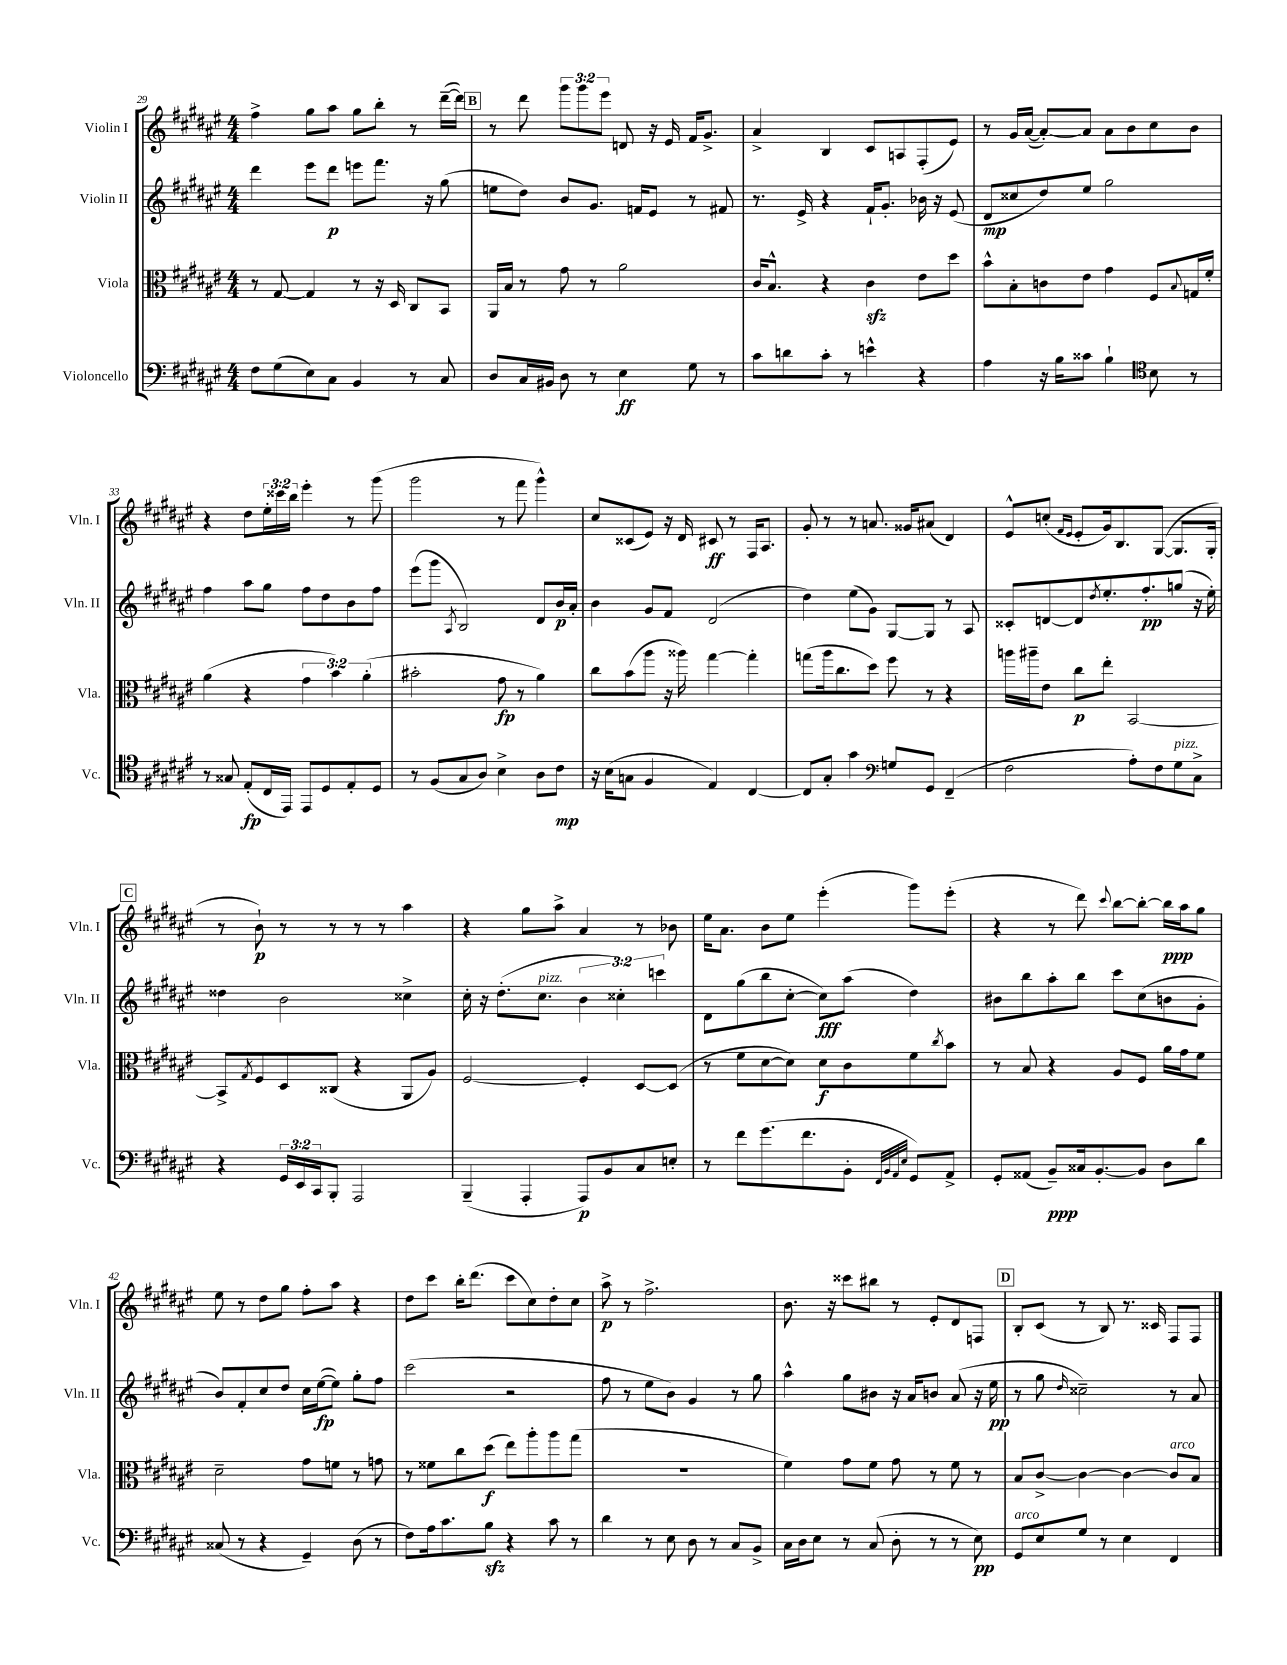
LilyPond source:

<<
\new StaffGroup <<
\new Staff = "s0" \with { instrumentName = "Violin I" shortInstrumentName = "Vln. I" } {
    \clef treble \key fis \major \numericTimeSignature \time 4/4 \override Staff.TupletNumber.text = #tuplet-number::calc-fraction-text
    fis''4-> gis''8 ais''8 gis''8 b''8-. r8 dis'''16~--( dis'''16) |
    \mark \markup { \box "B" } r8 dis'''8 \tuplet 3/2 { gis'''8 gis'''8 eis'''8 } d'8 r16 eis'16 fis'16 gis'8.-> |
    ais'4-> b4 cis'8 a8 fis8-.( eis'8) |
    r8 gis'16 ais'16~( ais'8~-.) ais'8 ais'8 b'8 cis''8 b'8 |
    r4 dis''8 \tuplet 3/2 { eis''16-. cisis'''16 b''16 } eis'''4-. r8 gis'''8( |
    gis'''2 r8 fis'''8 gis'''4-^) |
    cis''8 cisis'8( eis'8) r16 dis'16 cis'8\ff r8 fis16 ais8. |
    gis'8-. r8 r8 a'8. gisis'16 ais'8( dis'4) |
    eis'8-^ c''8-.( \grace { fis'16 eis'16 } eis'8-. gis'16) b8. gis8~( gis8. gis16-. |
    \mark \markup { \box "C" } r8 b'8-!\p) r8 r8 r8 r8 ais''4 |
    r4 gis''8 ais''8-> ais'4 r8 bes'8 |
    eis''16 ais'8. b'8 eis''8 eis'''4-.( gis'''8) eis'''8-.( |
    r4 r8 dis'''8) \appoggiatura { cis'''8 } b''8~ b''8~-. b''16\ppp ais''16 gis''8 |
    eis''8 r8 dis''8 gis''8 fis''8-. ais''8 r4 |
    dis''8 cis'''8 b''16-. dis'''8.( cis'''8 cis''8) dis''8-. cis''8 |
    ais''8->\p r8 fis''2.-> |
    b'8. r16 cisis'''8 bis''8 r8 eis'8-. dis'8 f8 |
    \mark \markup { \box "D" } b8-. cis'8( r8 b8) r8. cisis'16 fis8 fis8 \bar "|." |
}
\new Staff = "s1" \with { instrumentName = "Violin II" shortInstrumentName = "Vln. II" } {
    \clef treble \key fis \major \numericTimeSignature \time 4/4 \override Staff.TupletNumber.text = #tuplet-number::calc-fraction-text
    dis'''4 eis'''8 dis'''8\p e'''8 fis'''8. r16 gis''8( |
    \mark \markup { \box "B" } e''8 dis''8) b'8 gis'8. f'16 eis'8 r8 fis'8 |
    r8. eis'16-> r4 fis'16-! gis'8.-. bes'16 r16 eis'8( |
    dis'8\mp cisis''8 dis''8) eis''8 gis''2 |
    fis''4 ais''8 gis''8 fis''8 dis''8 b'8 fis''8 |
    eis'''8( gis'''8 \acciaccatura { ais8 } b2) dis'8 b'16\p ais'16-. |
    b'4 gis'8 fis'8 dis'2( |
    dis''4) eis''8( gis'8) gis8~ gis8 r8 ais8 |
    cisis'8-. d'8~ d'8 \acciaccatura { dis''8 } eis''8.-. fis''8.-.\pp g''8( r16 eis''16-.) |
    \mark \markup { \box "C" } disis''4 b'2 cisis''4-> |
    cis''16-. r16 dis''8.-.( cis''8.^\markup { \italic "pizz." } \tuplet 3/2 { b'4 cisis''4-.) c'''4 } |
    dis'8 gis''8( b''8 cis''8~-. cis''8\fff) ais''8( dis''4) |
    bis'8 b''8 ais''8-. b''8 cis'''8 cis''8( b'8 gis'8-. |
    b'8) fis'8-. cis''8 dis''8 cis''16 eis''16~\fp( eis''8) gis''8-. fis''8 |
    cis'''2( r2 |
    fis''8 r8 eis''8 b'8) gis'4 r8 gis''8 |
    ais''4-^ gis''8 bis'8 r16 ais'16 b'8 ais'8( r16 eis''16\pp |
    \mark \markup { \box "D" } r8 gis''8 \grace { dis''16 } cisis''2--) r8 ais'8 \bar "|." |
}
\new Staff = "s2" \with { instrumentName = "Viola" shortInstrumentName = "Vla." } {
    \clef alto \key fis \major \numericTimeSignature \time 4/4 \override Staff.TupletNumber.text = #tuplet-number::calc-fraction-text
    r8 gis8~ gis4 r8 r16 dis16 cis8 b,8 |
    \mark \markup { \box "B" } ais,16 b16 r8 gis'8 r8 ais'2 |
    cis'16 b8.-^ r4 cis'4\sfz eis'8 dis''8 |
    b'8-^ b8-. c'8 eis'8 gis'4 fis8 \appoggiatura { b8 } g16 fis'16-. |
    ais'4( r4 \tuplet 3/2 { gis'4 b'4) ais'4-.( } |
    bis'2-. gis'8\fp r8 ais'4) |
    cis''8 b'8( ais''8 r16 aisis''16) gis''4~ gis''4-. |
    g''8( ais''16 cis''8. dis''8) fis''8 r8 r4 |
    a''16 ais''16-- eis'8 cis''8\p eis''8-. b,2~ |
    \mark \markup { \box "C" } b,8-> \acciaccatura { gis8 } fis8 dis8 cisis8( r4 ais,8 ais8) |
    fis2~ fis4-. dis8~ dis8( |
    r8 fis'8 dis'8~ dis'8) dis'8\f cis'8 fis'8 \acciaccatura { cis''8 } b'8 |
    r8 b8 r4 ais8 fis8 ais'16 gis'16 fis'8 |
    dis'2-- gis'8 f'8 r8 g'8 |
    r8 fisis'8 cis''8 dis''8\f( eis''8) ais''8-. ais''8 gis''8( |
    R1 |
    fis'4) gis'8 fis'8 gis'8 r8 fis'8 r8 |
    \mark \markup { \box "D" } b8 cis'8~-> cis'4~ cis'4~ cis'8^\markup { \italic "arco" } b8 \bar "|." |
}
\new Staff = "s3" \with { instrumentName = "Violoncello" shortInstrumentName = "Vc." } {
    \clef bass \key fis \major \numericTimeSignature \time 4/4 \override Staff.TupletNumber.text = #tuplet-number::calc-fraction-text
    fis8 gis8( eis8) cis8 b,4 r8 cis8 |
    \mark \markup { \box "B" } dis8 cis16 bis,16 dis8 r8 eis4\ff gis8 r8 |
    cis'8 d'8 cis'8-. r8 e'4-^ r4 |
    ais4 r16 b16 cisis'8 b4-! \clef tenor b8 r8 |
    r8 gisis8 eis8-.\fp( cis16 eis,16) eis,8 dis8 eis8-. dis8 |
    r8 fis8( gis8 ais8) b4-> ais8 cis'8\mp |
    r16 b16( g8 fis4 eis4) cis4~ |
    cis8 gis8-. gis'4 \clef bass g8 gis,8 fis,4--( |
    fis2 ais8-.) fis8 gis8^\markup { \italic "pizz." } cis8-> |
    \mark \markup { \box "C" } r4 \tuplet 3/2 { gis,16 eis,16 cis,16 } b,,8-. ais,,2 |
    b,,4--( ais,,4-. ais,,8\p) b,8 cis8 e8-. |
    r8 fis'8 gis'8.( fis'8. b,8-. \grace { fis,32 b,32 ais,32 eis32 } gis,8) ais,8-> |
    gis,8-. aisis,8( b,8--\ppp) cisis16 b,8.~-. b,8 dis8 dis'8 |
    cisis8( r8 r4 gis,4--) dis8( r8 |
    fis8) ais16 cis'8. b8\sfz r4 cis'8 r8 |
    dis'4 r8 eis8 dis8 r8 cis8 b,8-> |
    cis16 dis16 eis8 r8 cis8( dis8-. r8 r8 eis8\pp) |
    \mark \markup { \box "D" } gis,8^\markup { \italic "arco" } eis8 gis8 r8 eis4 fis,4 \bar "|." |
}
>>
>>
\layout { \context { \Score currentBarNumber = #29 } }
